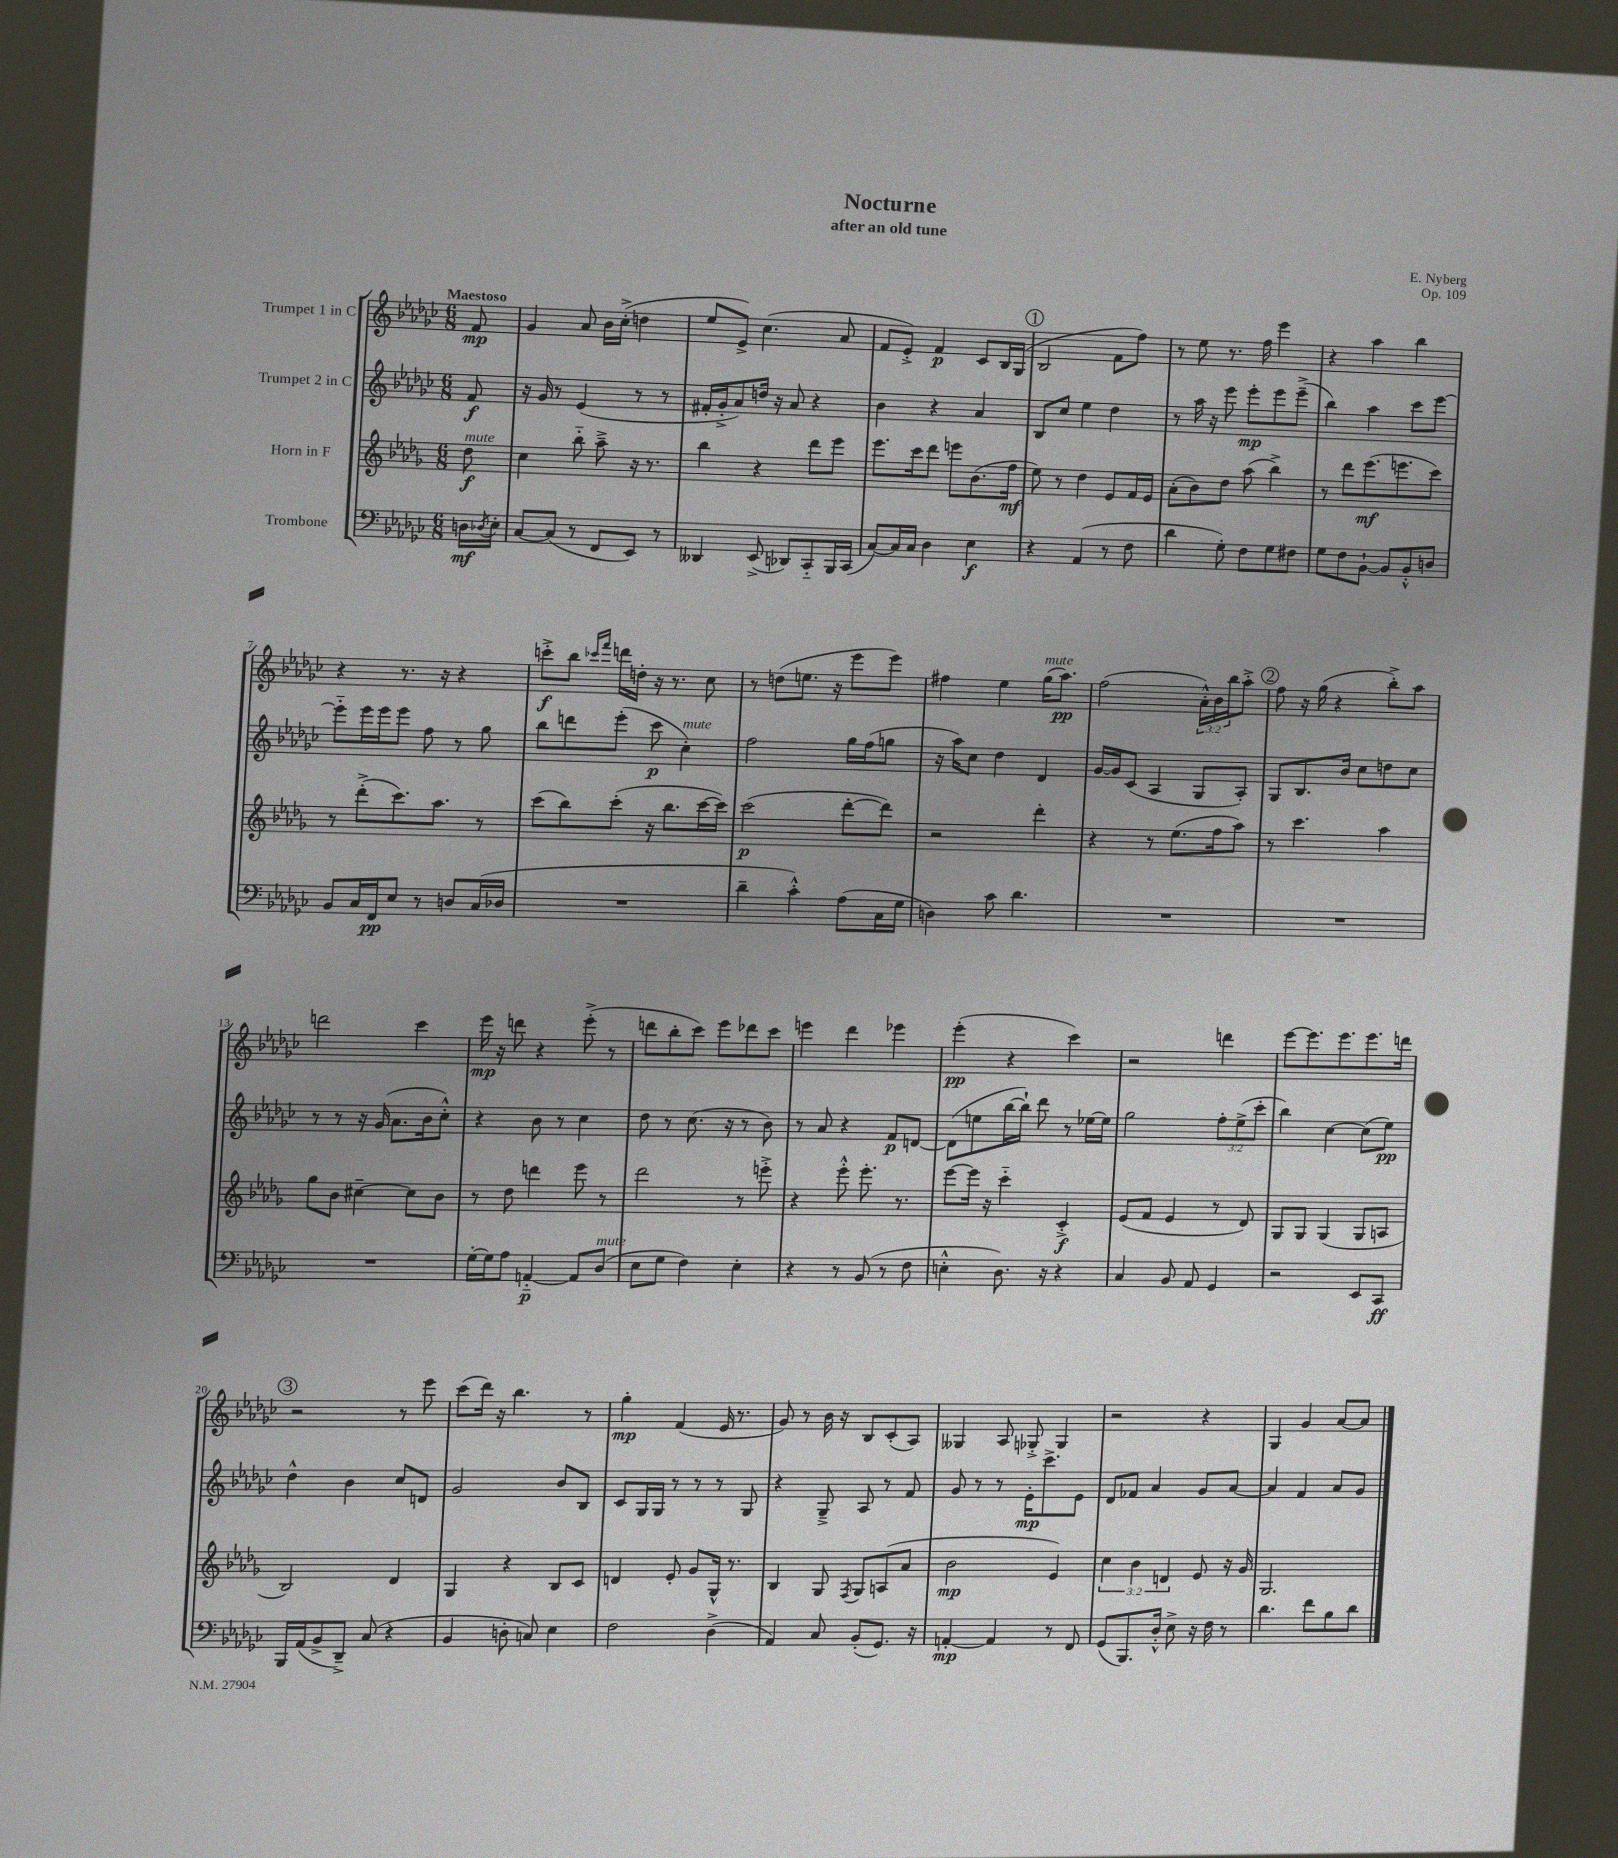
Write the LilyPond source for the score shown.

\header { title = "Nocturne" composer = "E. Nyberg" subtitle = "after an old tune" opus = "Op. 109" }
<<
\new StaffGroup <<
\new Staff = "s0" \with { instrumentName = "Trumpet 1 in C" } {
    \clef treble \key ges \major \numericTimeSignature \time 6/8 \override Staff.TupletNumber.text = #tuplet-number::calc-fraction-text \partial 8 \tempo "Maestoso"
    f'8\mp |
    ges'4 aes'8 bes'16 ces''16-.->( d''4 |
    ees''8 ees'8->) ces''4.( aes'8 |
    f'8 ees'8-.->) f'4\p ces'8 bes16 ges16( |
    \mark \markup { \circle "1" } bes2 f'8 f''8) |
    r8 ees''8 r8. f''16 ees'''4 |
    r4 aes''4 bes''4 |
    r4 r8. r16 r4 |
    c'''8-.->\f bes''8 \grace { ces'''16 f'''16 } d'''16 d''16-. r16 r8. ces''8 |
    r8 d''8( e''8. r16 ees'''8 ees'''8) |
    fis''4 ees''4 ges''16^\markup { \italic "mute" }( aes''8.\pp) |
    f''2( \tuplet 3/2 { aes'16-.-^) bes'16 bes''16 } aes''8-.-> |
    \mark \markup { \circle "2" } f''8 r16 ges''16( r4 bes''8-.->) aes''8 |
    d'''2 ces'''4 |
    ees'''16\mp r16 d'''8 r4 ees'''8-.->( r8 |
    d'''8 bes''8-. ces'''8) ees'''8 des'''8 ces'''8 |
    e'''4 des'''4 ees'''4 |
    ees'''4-.\pp( r4 ces'''4) |
    r2 d'''4 |
    ees'''8~ ees'''8. ees'''8. ees'''8. d'''16 |
    \mark \markup { \circle "3" } r2 r8 ees'''8 |
    ces'''8( des'''16) r16 bes''4. r8 |
    ges''4-.\mp f'4( ees'16 r8. |
    ges'8) r8 bes'16 r16 bes8 ces'8-.( aes8) |
    geses4 aes8 ges8-.-> ges4 |
    r2 r4 |
    ges4 ges'4 aes'8~ aes'8 \bar "|." |
}
\new Staff = "s1" \with { instrumentName = "Trumpet 2 in C" } {
    \clef treble \key ges \major \numericTimeSignature \time 6/8 \override Staff.TupletNumber.text = #tuplet-number::calc-fraction-text \partial 8
    f'8\f |
    r16 ges'16 r8 ees'4( r8 r8 |
    fis'16-. ges'16-.-> aes'8) d''16 r16 aes'8 r4 |
    bes'4 r4 aes'4 |
    \mark \markup { \circle "1" } bes8 ces''8 ees''4 des''4 |
    r8 aes''16 r16 ees'''8 ees'''8-.\mp ees'''8 ees'''8--->( |
    bes''4) aes''4 ces'''8 ees'''8~ |
    ees'''8-_ ees'''16 ees'''16 ees'''8 f''8 r8 ges''8 |
    bes''8 d'''8 ees'''8-.( ces'''8\p ces''4-.^\markup { \italic "mute" }) |
    f''2 ges''16 f''16( g''8 |
    r16 aes''16) ces''8 des''4 des'4 |
    ges'16~ ges'16 ces'8( aes4 ges8 aes8-.) |
    \mark \markup { \circle "2" } ges8 bes8. bes'16 ces''8 d''8 ces''8 |
    r8 r8 r16 ges'16( aes'8. bes'16 ces''8-.-^) |
    r4 bes'8 r8 ces''4 |
    des''8 r8 ces''8.( r16 r8 bes'8) |
    r8 aes'8 r4 f'8\p d'8~ |
    d'8( e''8 bes''16~ bes''16-!) des'''8 r8 ees''16~ ees''16 |
    ges''2 \tuplet 3/2 { f''8-. ees''8->( ces'''8-. } |
    bes''4) ces''4~ ces''8( ees''8\pp) |
    \mark \markup { \circle "3" } des''4-^ bes'4 ces''8 d'8 |
    ges'2 bes'8 bes8 |
    ces'8 ges16 ges16 r8 r8 r8 ges8 |
    r4 ges8---> aes8 r8 f'8 |
    ges'8 r8 r8 ees'16-.\mp ces'''8.-> ees'8 |
    des'8 fes'8 aes'4 ges'8 aes'8~ |
    aes'4 f'4 aes'8 ges'8 \bar "|." |
}
\new Staff = "s2" \with { instrumentName = "Horn in F" } {
    \clef treble \key des \major \numericTimeSignature \time 6/8 \override Staff.TupletNumber.text = #tuplet-number::calc-fraction-text \partial 8
    des''8\f^\markup { \italic "mute" } |
    c''4 bes''8-_ aes''8---> r16 r8. |
    bes''4 r4 des'''8 ees'''8 |
    ees'''8. c'''16 des'''8 e'''8 bes'8.( f''16\mf |
    \mark \markup { \circle "1" } ees''8) r8 des''4 ees'8 f'16 ees'16 |
    aes'8-.( bes'8) des''8 aes''8( bes''4->) |
    r8 des'''8 ees'''8.\mf( e'''8. c'''8) |
    r8 des'''8-.->( c'''8.) aes''8. r8 |
    c'''8( bes''8) c'''8-.( r16 bes''8. c'''16~ c'''16) |
    c'''2\p( des'''8~-. des'''8) |
    r2 des'''4-. |
    r4 r8 ees''8.( f''16 aes''8) |
    \mark \markup { \circle "2" } r8 c'''4. aes''4 |
    ges''8 bes'8 cis''4~-- cis''8 bes'8 |
    r8 des''8 d'''4 ees'''8 r8 |
    des'''2 r8 e'''8-.-> |
    r4 ees'''8-.-^ ees'''8.-. r8. |
    ees'''8~ ees'''16 r16 c'''4-_ c'4-.->\f |
    ees'8( f'8 ees'4 r8 des'8) |
    ges8 ges8 ges4( ges8 a8 |
    \mark \markup { \circle "3" } bes2) des'4 |
    ges4 r4 bes8 c'8 |
    d'4 ees'8-. ges'8 ges16-^ r8. |
    bes4 ges8 \acciaccatura { f8 } ges8 a8( aes'8 |
    bes'2\mp ees'4) |
    \tuplet 3/2 { c''4 bes'4 d'4 } ees'8 r16 ges'16 |
    ges2. \bar "|." |
}
\new Staff = "s3" \with { instrumentName = "Trombone" } {
    \clef bass \key ges \major \numericTimeSignature \time 6/8 \partial 8
    d16\mf \acciaccatura { des8 } ees16-. |
    ces8~ ces8( r8 f,8 ees,8) r8 |
    deses,4 ees,8->( des,8) ces,8-_ bes,,16 ces,16( |
    ces8~) ces16 ces16 des4 ees4\f |
    \mark \markup { \circle "1" } r4 aes,4( r8 f8 |
    des'4 ges8-.) f8 ges8 fis8 |
    ges8 f8 bes,8~-! bes,8 bes,8-.-^ d8 |
    bes,8 ces16 f,16\pp ees8 r8 d8 ces16( des16 |
    R2. |
    des'4-- ces'4-.-^) aes8( ces16 ges16 |
    d4) ces'8 des'4. |
    R2. |
    \mark \markup { \circle "2" } R2. |
    R2. |
    ges16~-. ges16 aes8 a,4~-_\p a,8 des8^\markup { \italic "mute" }( |
    ees8 ges8 f4) ees4-. |
    r4 r8 bes,8( r8 f8 |
    e4-.-^ des8.) r16 r4 |
    ces4 bes,8 aes,8 ges,4 |
    r2 ees,8 ces,8\ff |
    \mark \markup { \circle "3" } bes,,16 aes,16( bes,8-> des,8--->) ces8( r4 |
    bes,4 d8-. c8) ees4 |
    f2 des4->( |
    aes,4) ces8 bes,8-.( ges,8.) r16 |
    a,4~-.\mp a,4 r8 f,8 |
    ges,8( bes,,8.) des16-.-^ ees8-> r16 f16 r8 |
    des'4. f'8 bes8 des'8 \bar "|." |
}
>>
>>
